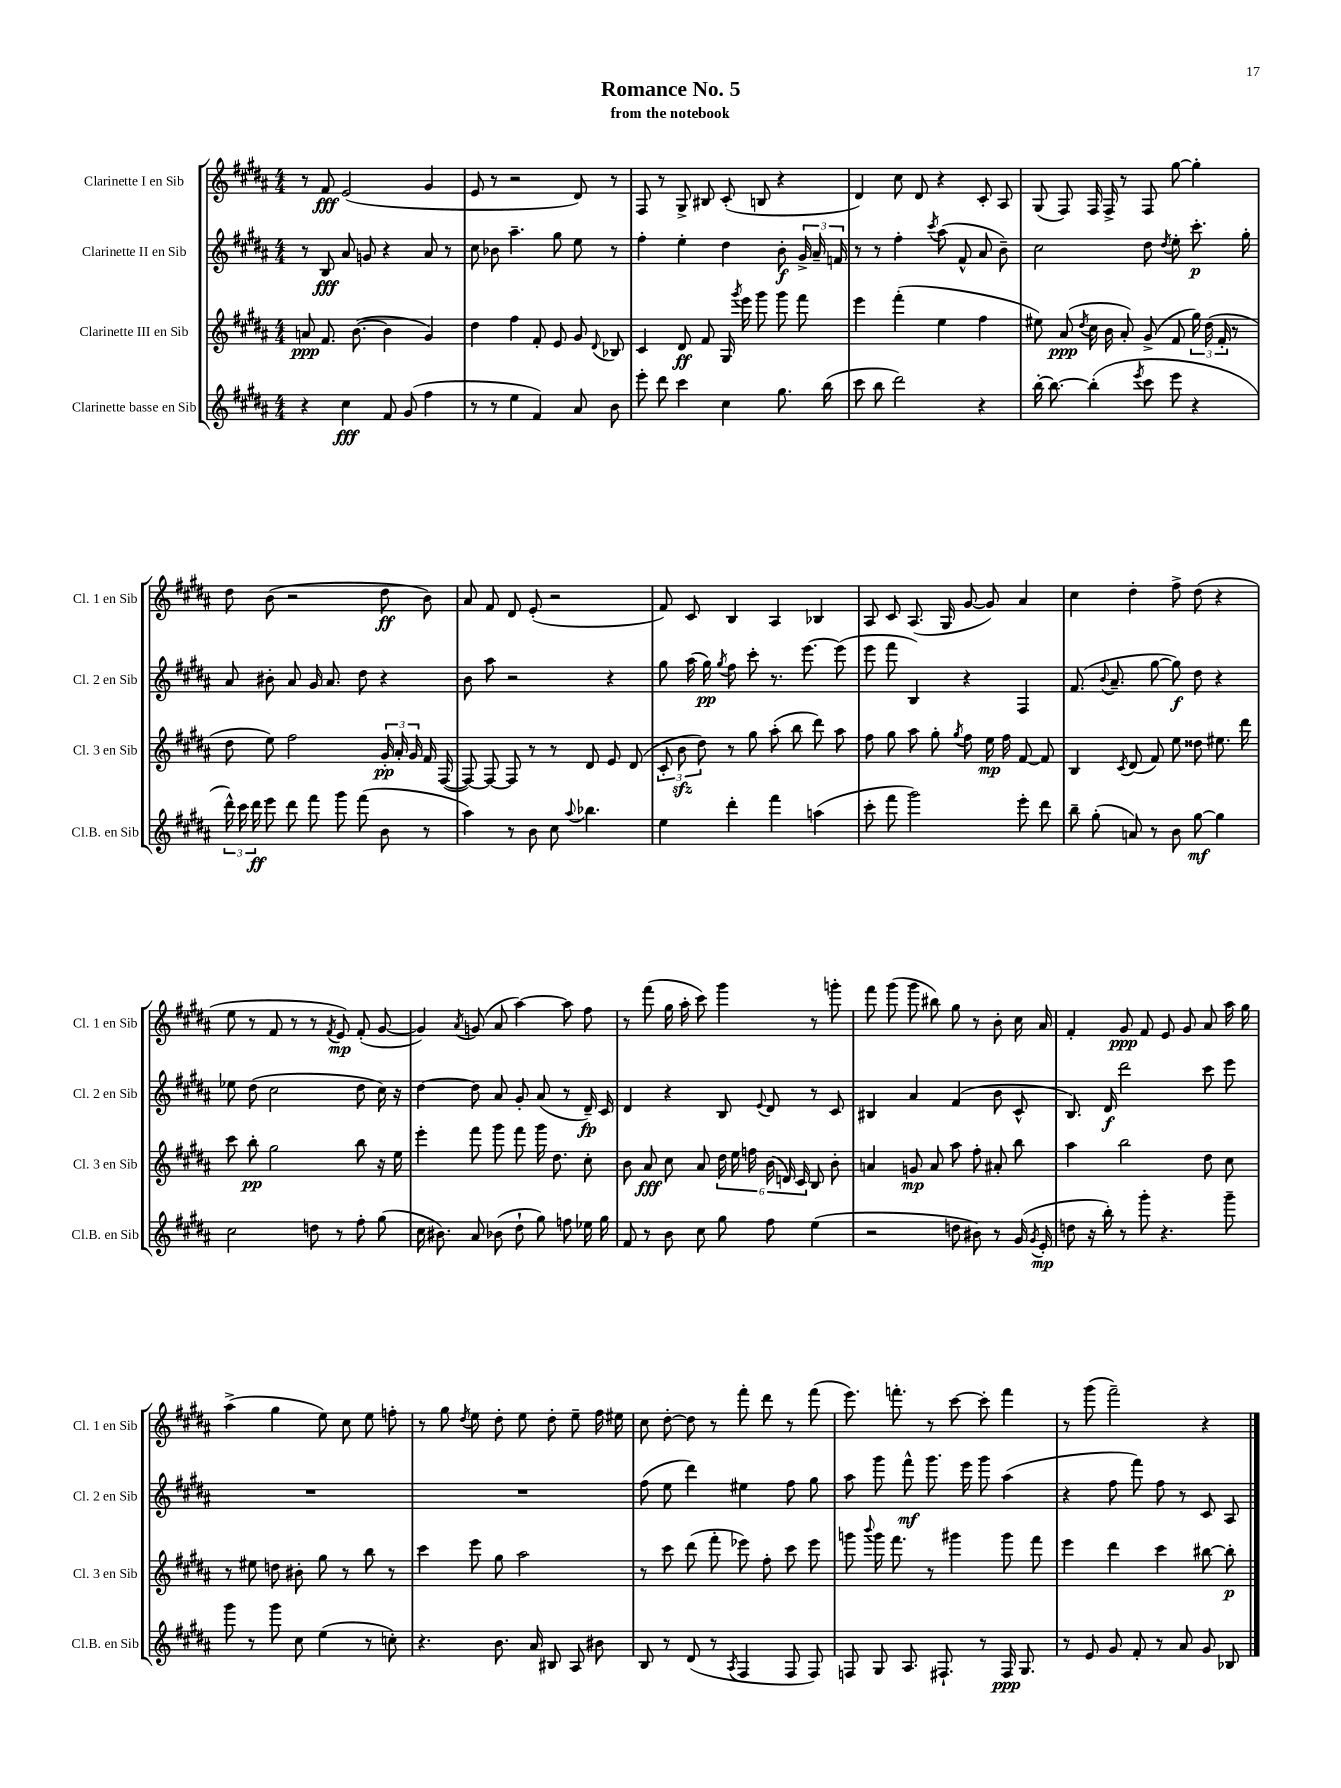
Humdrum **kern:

**kern	**kern	**kern	**kern
*staff4	*staff3	*staff2	*staff1
*clefG2	*clefG2	*clefG2	*clefG2
*k[f#c#g#d#a#]	*k[f#c#g#d#a#]	*k[f#c#g#d#a#]	*k[f#c#g#d#a#]
*M4/4	*M4/4	*M4/4	*M4/4
4r	8a	8r	8r
.	8.f#	8B	8f#
4cc#	.	8a#	(2e
.	([8.b	.	.
.	.	8g	.
8f#	4b]	4r	.
(8g#	.	.	.
4ff#	4g#)	8a#	4g#
.	.	8r	.
=	=	=	=
8r	4dd#	8cc#	8e
8r	.	8b-	8r
4ee	4ff#	4.aa#~	2r
4f#)	8f#'	.	.
.	8e	8gg#	.
8a#	8g#	8ee	8d#)
.	8qqd#	.	.
8b	8B-	8r	8r
=	=	=	=
8eee'	4c#	4ff#'	8F#
8ddd#	.	.	8r
4ccc#	8d#	4ee'	8G#^
.	8f#	.	8B#
4cc#	16G#	4dd#	(8c#'
.	8qggg#	.	.
.	16eee	.	.
.	8ggg#	.	8B
8.gg#	8ggg#	8b'	4r
.	8fff#	24g#^	.
.	.	24a#~	.
(16bb	.	.	.
.	.	24f	.
=	=	=	=
8ccc#	4eee	8r	4d#)
8bb	.	8r	.
2ddd#)	(4fff#'	4ff#'	8cc#
.	.	.	8d#
.	.	8qccc#	.
.	4ee	(8aa#	4r
.	.	8f#^^	.
4r	4ff#	8a#	8c#'
.	.	8b~)	8A#
=	=	=	=
[16bb'	8ee#)	2cc#	(8G#
8.bb_	.	.	.
.	(8a#	.	8F#)
.	8qdd#	.	.
(4bb']	16cc#	.	16F#
.	16b	.	16F#^
.	8a#')	.	8r
8qeee	.	.	.
8ccc#	(8g#^	8dd#	8F#
.	.	8qdd#	.
8eee	8f#	8ee'	[8gg#
4r	24gg#)	8.ccc#'	4gg#']
.	(24dd#	.	.
.	24f#'	.	.
.	8r	.	.
.	.	16gg#'	.
=	=	=	=
24ddd#^^)	8dd#	8a#	8dd#
24ccc#	.	.	.
24ddd#	.	.	.
8eee	8ee)	8b#'	(8b
8ddd#	2ff#	8a#	2r
8fff#	.	16g#	.
.	.	8.a#	.
8ggg#	.	.	.
(8fff#	.	8dd#	.
8b	24g#'	4r	8dd#
.	24a#'	.	.
.	24g#	.	.
8r	16f#	.	8b)
.	([16F#	.	.
=	=	=	=
4aa#)	8F#_)	8b	8a#
.	8F#_	8aa#	8f#
8r	8F#]	2r	8d#
8b	8r	.	(8e'
8cc#	8r	.	2r
8qqaa#	.	.	.
4.bb-	8d#	.	.
.	8e	4r	.
.	(8d#	.	.
=	=	=	=
4ee	12c#'	8gg#	8f#)
.	12b	.	.
.	.	(16aa#	8c#
.	12dd#)	.	.
.	.	16gg#)	.
.	.	8qgg#	.
4ddd#'	8r	8ff#	4B
.	8gg#	8ccc#'	.
4fff#	(8aa#'	8.r	4A#
.	8bb	.	.
.	.	[8.eee	.
(4aa	8ddd#)	.	4B-
.	8aa#	(8eee]	.
=	=	=	=
8ccc#'	8ff#	8eee	8A#
8fff#	8gg#	8fff#	8c#
2ggg#)	8aa#	4B)	(8.A#
.	8gg#'	.	.
.	.	.	16G#
.	8qgg#	.	.
.	8ff#	4r	[8g#
.	16ee	.	8g#])
.	16ff#	.	.
8eee'	[8f#	4F#	4a#
8ddd#	8f#]	.	.
=	=	=	=
8bb~	4B	(8.f#	4cc#
(8gg#'	.	.	.
.	.	8qqb	.
.	.	8.a#~	.
.	8qc#	.	.
8a)	(8d#	.	4dd#'
8r	8f#)	[8gg#	.
8b	8ee	8gg#])	8ff#^
[8gg#	8dd##	8dd#	(8dd#
4gg#]	8.ee#	4r	4r
.	16ddd#	.	.
=	=	=	=
2cc#	8ccc#	8ee-	8ee
.	8bb'	(8dd#	8r
.	2gg#	2cc#	8f#
.	.	.	8r
8dd	.	.	8r
.	.	.	8qf#
8r	.	.	8e)
8ff#'	8bb	8dd#	(8f#'
(8gg#	16r	16cc#)	[8g#
.	16ee	16r	.
=	=	=	=
16cc#	4eee'	[4dd#	4g#])
8.b#)	.	.	.
.	.	.	8qa#
8a#	8fff#	8dd#]	(8g
(8b-	8ggg#	8a#	8a#
8dd#`	8fff#	8g#'	[4aa#)
8gg#)	16ggg#	(8a#	.
.	8.dd#	.	.
8ff	.	8r	8aa#]
16ee-	8cc#'	16d#~)	8ff#
16gg#	.	16c#	.
=	=	=	=
8f#	8b	4d#	8r
8r	8a#	.	(8fff#
8b	8cc#	4r	16gg#
.	.	.	16aa#'
8cc#	8a#	.	8ccc#)
8gg#	24dd#	8B	4ggg#
.	24ee	.	.
.	24ff	.	.
.	.	8qqe	.
8ff#	(24b	8d#	.
.	24d)	.	.
.	24c#	.	.
(4ee	8B	8r	8r
.	8b'	8c#	8ggg'
=	=	=	=
2r	4a	4B#	8fff#
.	.	.	(8ggg#
.	8g	4a#	8ggg#
.	8a	.	8bb#)
8dd	8aa#	(4f#	8gg#
8b#)	8ff#'	.	8r
8r	8a#'	8b	8b'
(16g#	8bb	8c#^^	16cc#
8qg#	.	.	.
16e'	.	.	16a#
=	=	=	=
8dd	4aa#	8.B)	4f#'
16r	.	.	.
16bb')	.	16d#	.
8r	2bb	2ddd#	8g#
8ggg#'	.	.	8f#
4.r	.	.	8e
.	.	.	8g#
.	8dd#	8ccc#	8a#
8ggg#~	8cc#	8eee	16aa#
.	.	.	16gg#
=	=	=	=
8ggg#	8r	1r	(4aa#^
8r	8ee#	.	.
8ggg#	8dd	.	4gg#
8cc#	8b#'	.	.
(4ee	8gg#	.	8ee)
.	8r	.	8cc#
8r	8bb	.	8ee
8cc')	8r	.	8ff'
=	=	=	=
4.r	4ccc#	1r	8r
.	.	.	8gg#
.	.	.	8qdd#
.	8eee	.	8ee
8.b	8gg#	.	8dd#'
.	2aa#	.	8ee
16a#	.	.	.
8B#	.	.	8dd#'
8A#	.	.	8ee~
8b#	.	.	16ff#
.	.	.	16ee#
=	=	=	=
8B	8r	(8ff#	8cc#
8r	8ccc#	8ee	[8dd#'
(8d#	(8ddd#	4ddd#)	8dd#]
8r	8fff#'	.	8r
8qA#	.	.	.
4F#	8eee-)	4ee#	8fff#'
.	8ff#'	.	8ddd#
8F#	8ccc#	8ff#	8r
8F#)	8eee-	8gg#	(8fff#
=	=	=	=
8F	8ggg	8aa#	8.eee)
.	8qqbbb	.	.
8G#	16ggg	8ggg#	.
.	8.fff#	.	8.fff'
8.A#	.	8fff#^^	.
.	8r	8.ggg#	8r
8.F#`	.	.	.
.	4ggg#	.	[8ccc#
.	.	16eee	.
8r	.	8ggg#	8ccc#']
16F#	8ggg#	(4aa#	4fff
8.G#	.	.	.
.	8fff#	.	.
=	=	=	=
8r	4eee	4r	8r
8e	.	.	(8ggg#
8g#	4ddd#	8ff#	2fff#~)
8f#'	.	8fff#)	.
8r	4ccc#	8ff#	.
8a#	.	8r	.
8g#	[8bb#	8c#	4r
8B-	8bb#']	8A#	.
==	==	==	==
*-	*-	*-	*-
